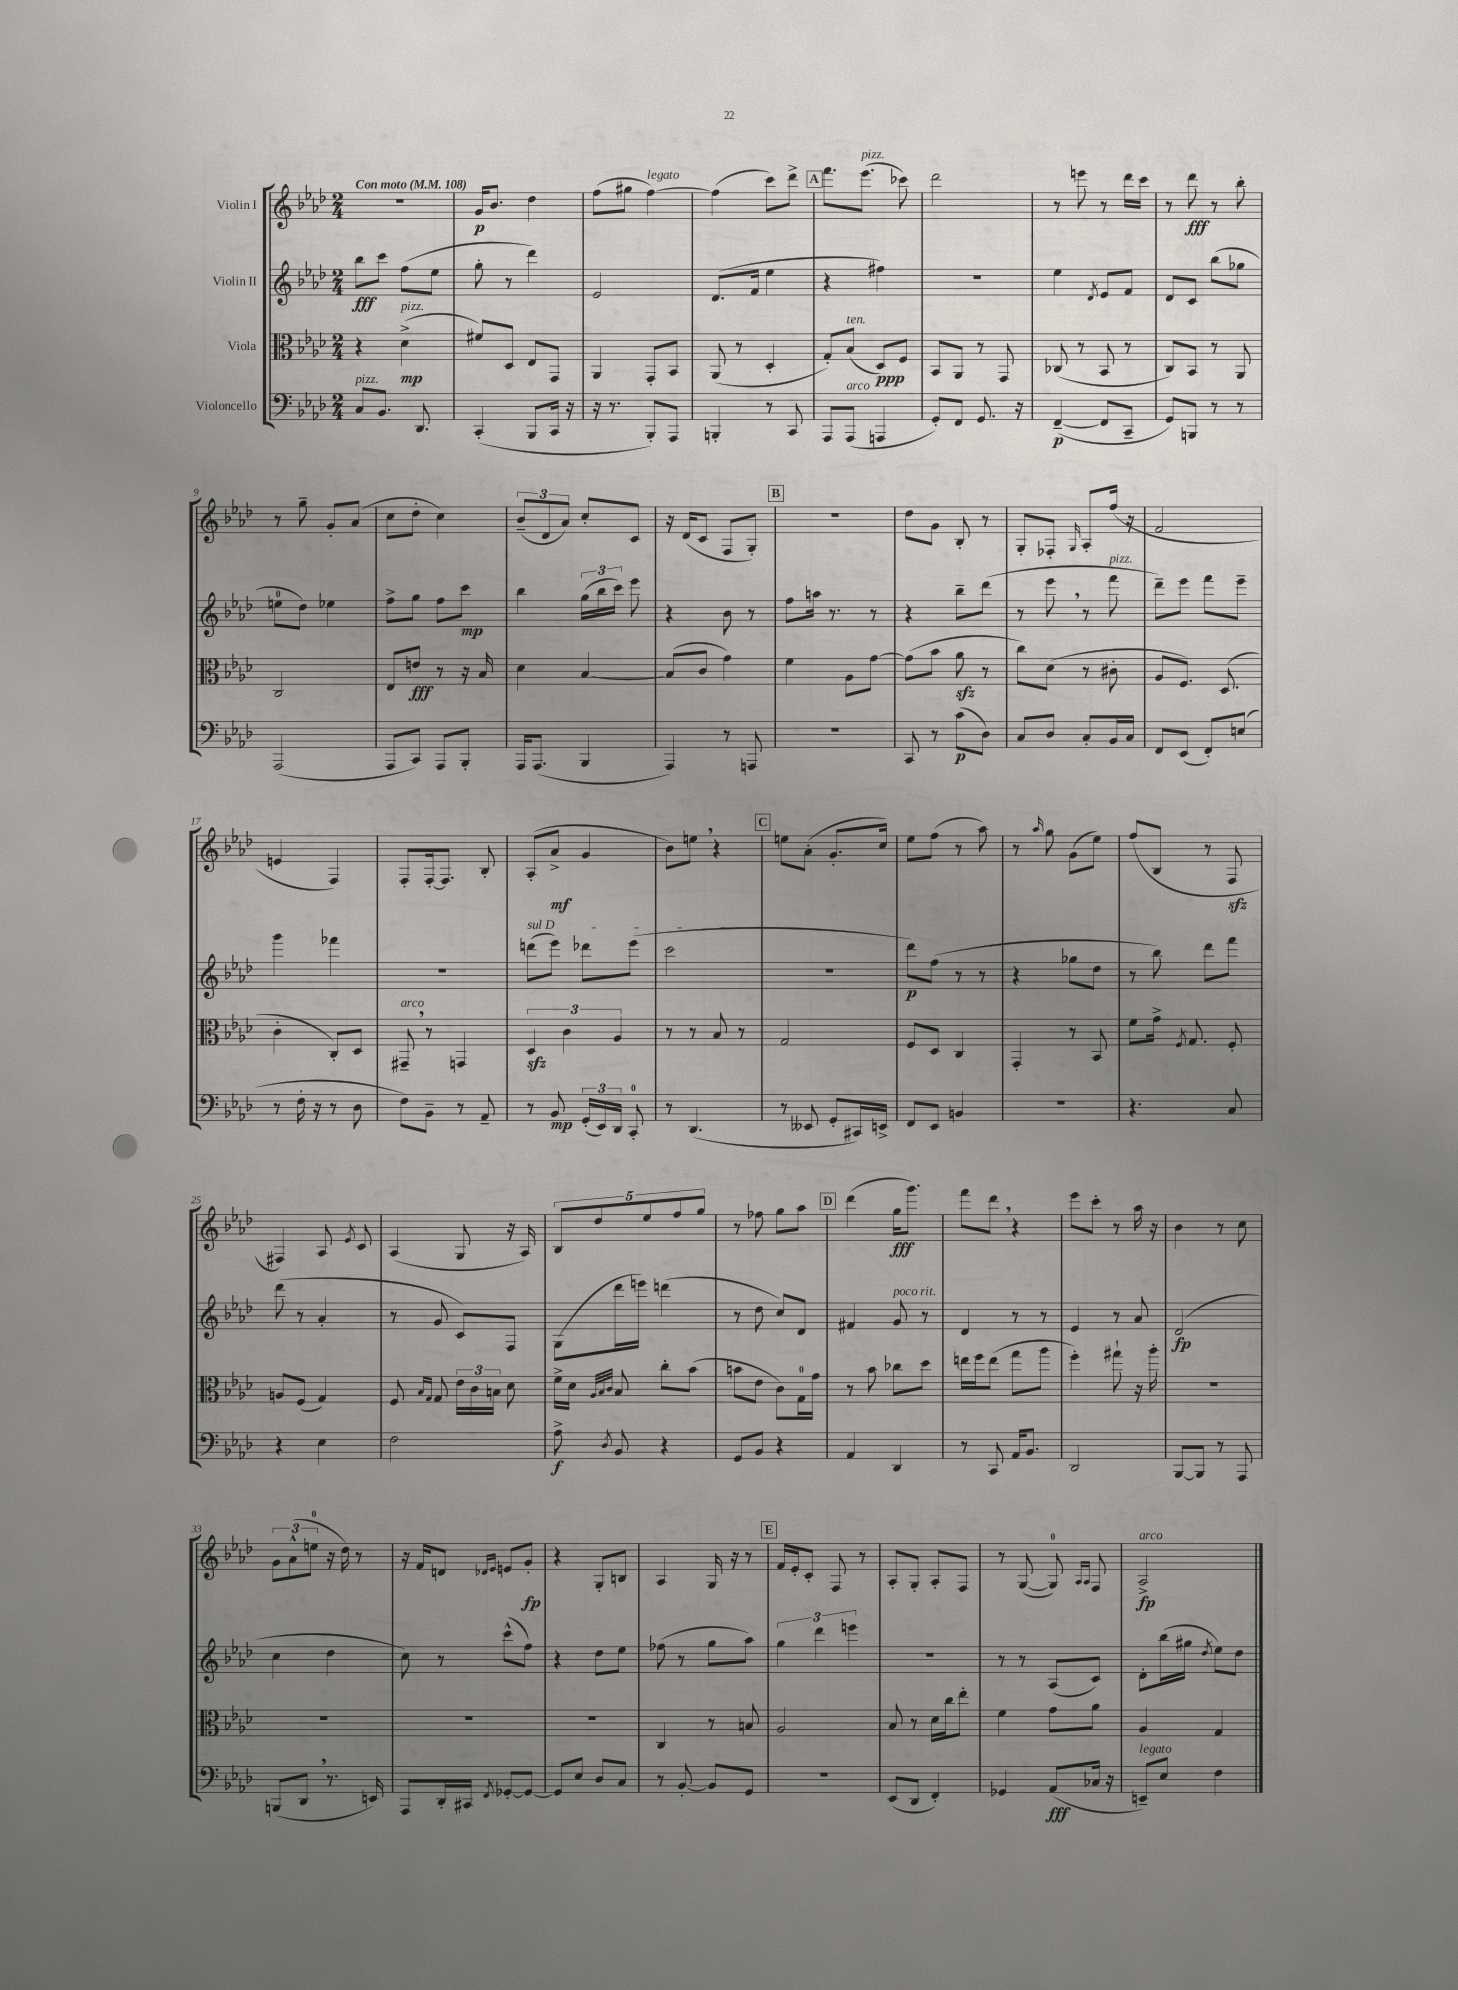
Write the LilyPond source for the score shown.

<<
\new StaffGroup <<
\new Staff = "s0" \with { instrumentName = "Violin I" } {
    \clef treble \key aes \major \numericTimeSignature \time 2/4 \tempo "Con moto" 4 = 108
    \autoBeamOff R2 |
    g'16[\p bes'8.] des''4 |
    f''8[( gis''8] f''4~^\markup { \italic "legato" }) |
    f''4( c'''8[) des'''8]-> |
    \mark \markup { \box "A" } f'''8.[ ees'''8.]^\markup { \italic "pizz." }( ces'''8) |
    des'''2 |
    r8 e'''8 r8 des'''16[ c'''16] |
    r8 des'''8\fff r8 bes''8-. |
    r8 g''8-- g'8[-. aes'8]( |
    c''8[ des''8]-. c''4) |
    \tuplet 3/2 { bes'8[--( des'8 aes'8]) } c''8[-. c'8] |
    r16 des'16[( c'8] f8[ g8]-.) |
    \mark \markup { \box "B" } r2 |
    des''8[ g'8] bes8-. r8 |
    g8[-. fes8]-. \grace { g16 } aes8[-. f''16]( r16 |
    f'2 |
    e'4 f4) |
    f8[-. f16~-. f8.] bes8-. |
    aes8[-.( aes'8]->\mf g'4 |
    bes'8[) e''8] \breathe r4 |
    \mark \markup { \box "C" } e''8[ aes'8]-.( g'8.[-. c''16]) |
    ees''8[ f''8]( r8 aes''8) |
    r8 \grace { aes''16 } g''8 g'8[( ees''8]) |
    f''8[( bes8] r8 f8\sfz |
    fis4) aes8 \acciaccatura { ees'8 } c'8 |
    aes4( g8 r16 aes16) |
    \tuplet 5/4 { bes8[ des''8 ees''8 f''8 g''8] } |
    r8 fes''8 g''8[ aes''8] |
    \mark \markup { \box "D" } des'''4( g''16[\fff g'''8.]) |
    f'''8[ des'''8] \breathe r4 |
    ees'''8[ c'''8]-. r8 aes''16 r16 |
    bes'4 r8 c''8 |
    \tuplet 3/2 { g'8[ aes'8-^( e''8]-0 } r16 des''16) r8 |
    r16 f'16[ d'8] \grace { des'16[ ees'16] } e'8[ g'8]-.\fp |
    r4 g8[-. b8] |
    aes4 g16 r16 r8 |
    \mark \markup { \box "E" } f'16[ ees'16-. c'8]-. f8 r8 |
    aes8[-. g8]-. aes8[-. f8] |
    r8 g8~( g8-0) \grace { aes16[ aes16] } f8 |
    aes2->\fp^\markup { \italic "arco" } \bar "|." |
}
\new Staff = "s1" \with { instrumentName = "Violin II" } {
    \clef treble \key aes \major \numericTimeSignature \time 2/4
    \autoBeamOff bes''8[\fff c'''8] f''8[( ees''8] |
    g''8-. r8 des'''4) |
    ees'2 |
    des'8.[( f'16] ees''4 |
    \mark \markup { \box "A" } r4 fis''4) |
    R2 |
    ees''4 \acciaccatura { des'8 } ees'8[ f'8] |
    des'8[ c'8] bes''8[( ges''8] |
    e''8[-0 des''8]) ees''4 |
    f''8[-> g''8] f''8[ c'''8]\mp |
    bes''4 \tuplet 3/2 { g''16[( bes''16 c'''16]) } ees'''8 |
    r4 bes'8 r8 |
    \mark \markup { \box "B" } f''8[ a''16] r8. r8 |
    r4 bes''8[-- des'''8]( |
    r8 ees'''8 \breathe r8 f'''8^\markup { \italic "pizz." } |
    des'''8[--) ees'''8] f'''8[ ees'''8]-- |
    g'''4 fes'''4 |
    R2 |
    \once \override TextSpanner.bound-details.left.text = \markup { \italic "sul D" } d'''8[\startTextSpan( ees'''8]) des'''8[ ees'''8]( |
    c'''2\stopTextSpan |
    \mark \markup { \box "C" } r2 |
    des'''8[\p) f''8]( r8 r8 |
    r4 ges''8[ des''8] |
    r8 bes''8) des'''8[ f'''8] |
    des'''8( r8 aes'4-. |
    r8 g'8 c'8[) f8] |
    g8[( des'''16 e'''16]) d'''4( |
    r8 des''8 c''8[) des'8] |
    \mark \markup { \box "D" } fis'4 g'8^\markup { \italic "poco rit." } r8 |
    des'4 r8 r8 |
    ees'4 r8 aes'8 |
    des'2\fp( |
    c''4 des''4 |
    c''8) r8 c'''8[-^( f''8]) |
    r4 des''8[ ees''8] |
    fes''8( r8 g''8[ aes''8]) |
    \mark \markup { \box "E" } \tuplet 3/2 { g''4 des'''4 e'''4 } |
    R2 |
    r8 r8 aes8[( c'8]) |
    des'8[-. bes''16( gis''16] \acciaccatura { des''8 } ees''8[) des''8] \bar "|." |
}
\new Staff = "s2" \with { instrumentName = "Viola" } {
    \clef alto \key aes \major \numericTimeSignature \time 2/4
    \autoBeamOff r4 des'4->\mp^\markup { \italic "pizz." }( |
    fis'8[) des8] ees8[ g,8] |
    aes,4 g,8[-. bes,8] |
    aes,8( r8 des4-. |
    \mark \markup { \box "A" } g8[-.) bes8]^\markup { \italic "ten." }( des8[\ppp) f8] |
    bes,8[ aes,8] r8 g,8 |
    ces8( r8 bes,8 r8 |
    c8[) bes,8] r8 aes,8 |
    c2 |
    ees8[ e'8]\fff r8 r16 bes16 |
    des'4 bes4~ |
    bes8[( c'8] g'4) |
    \mark \markup { \box "B" } f'4 aes8[ g'8]~ |
    g'8[( bes'8] aes'8\sfz r8 |
    c''8[) des'8]( r8 cis'8-. |
    aes8[ f8.]) des8.( |
    c'4-. c8[-.) des8] |
    gis,8--^\markup { \italic "arco" } \breathe r8 g,4 |
    \tuplet 3/2 { des4\sfz c'4 aes4 } |
    r8 r8 bes8 r8 |
    \mark \markup { \box "C" } g2 |
    f8[ des8] c4 |
    g,4-. r8 bes,8 |
    f'8[ g'16]-> \acciaccatura { f8 } g8. f8-. |
    a8[ f8]( g4) |
    f8 \grace { bes16[ g16] } g8 \tuplet 3/2 { ees'16[ c'16 b16] } des'8 |
    f'16[-> des'16] \grace { aes32[ bes32 c'32] } bes8 c''8[-. bes'8]( |
    b'8[ ees'8] c'8[) g16-0 g'16] |
    \mark \markup { \box "D" } r8 bes'8 ces''8[ des''8] |
    e''16[ f''16 e''8]( g''8[ aes''8] |
    f''4-.) gis''8-! r16 aes''16-. |
    R2 |
    R2 |
    R2 |
    R2 |
    c4 r8 b8 |
    \mark \markup { \box "E" } aes2 |
    bes8 r8 des'16[ c''16 ees''8]-. |
    f'4 g'8[ aes'8] |
    aes4 g4 \bar "|." |
}
\new Staff = "s3" \with { instrumentName = "Violoncello" } {
    \clef bass \key aes \major \numericTimeSignature \time 2/4
    \autoBeamOff c8[^\markup { \italic "pizz." } bes,8.] des,8. |
    c,4-.( bes,,8[ c,16] r16 |
    r16 r8. bes,,8[-.) aes,,8] |
    b,,4-. r8 c,8 |
    \mark \markup { \box "A" } aes,,8[ aes,,8]^\markup { \italic "arco" }( a,,4 |
    g,8[-.) f,8] g,8. r16 |
    f,4~--\p( f,8[ c,8]-- |
    g,8[) b,,8] r8 r8 |
    aes,,2( |
    aes,,8[ c,8]) aes,,8[ bes,,8]-. |
    aes,,16[ aes,,8.]( bes,,4 |
    aes,,4) r8 a,,8 |
    \mark \markup { \box "B" } r2 |
    c,8 r8 c'8[\p( des8]) |
    c8[ des8] c8[-. bes,16 c16] |
    f,8[ ees,8]( f,8[-.) e8]( |
    r8 f16-. r16 r8 des8 |
    f8[) bes,8]-- r8 aes,8-- |
    r8 bes,8\mp \tuplet 3/2 { g,16[-.( ees,16) des,16] } c,8-0-. |
    r8 des,4.( |
    \mark \markup { \box "C" } r8 eeses,8 g,8[-. cis,16) e,16]-> |
    f,8[ ees,8] b,4 |
    r2 |
    r4. c8 |
    r4 ees4 |
    f2 |
    aes8->\f \acciaccatura { des8 } bes,8 r4 |
    g,8[ bes,8] r4 |
    \mark \markup { \box "D" } aes,4 des,4 |
    r8 c,8 aes,16[ bes,8.] |
    des,2 |
    bes,,8[~ bes,,8] r8 aes,,8 |
    b,,8[( des,8] \breathe r8. e,16) |
    aes,,8[ des,16-. cis,16] \acciaccatura { f,8 } ges,8[~-. ges,8]~ |
    ges,8[ ees8] des8[ c8] |
    r8 bes,8~-. bes,8[ g,8] |
    \mark \markup { \box "E" } R2 |
    ees,8[( des,8] f,4-.) |
    ges,4 aes,8[\fff( ces16] r16 |
    e,8[--^\markup { \italic "legato" }) ees8] f4 \bar "|." |
}
>>
>>
